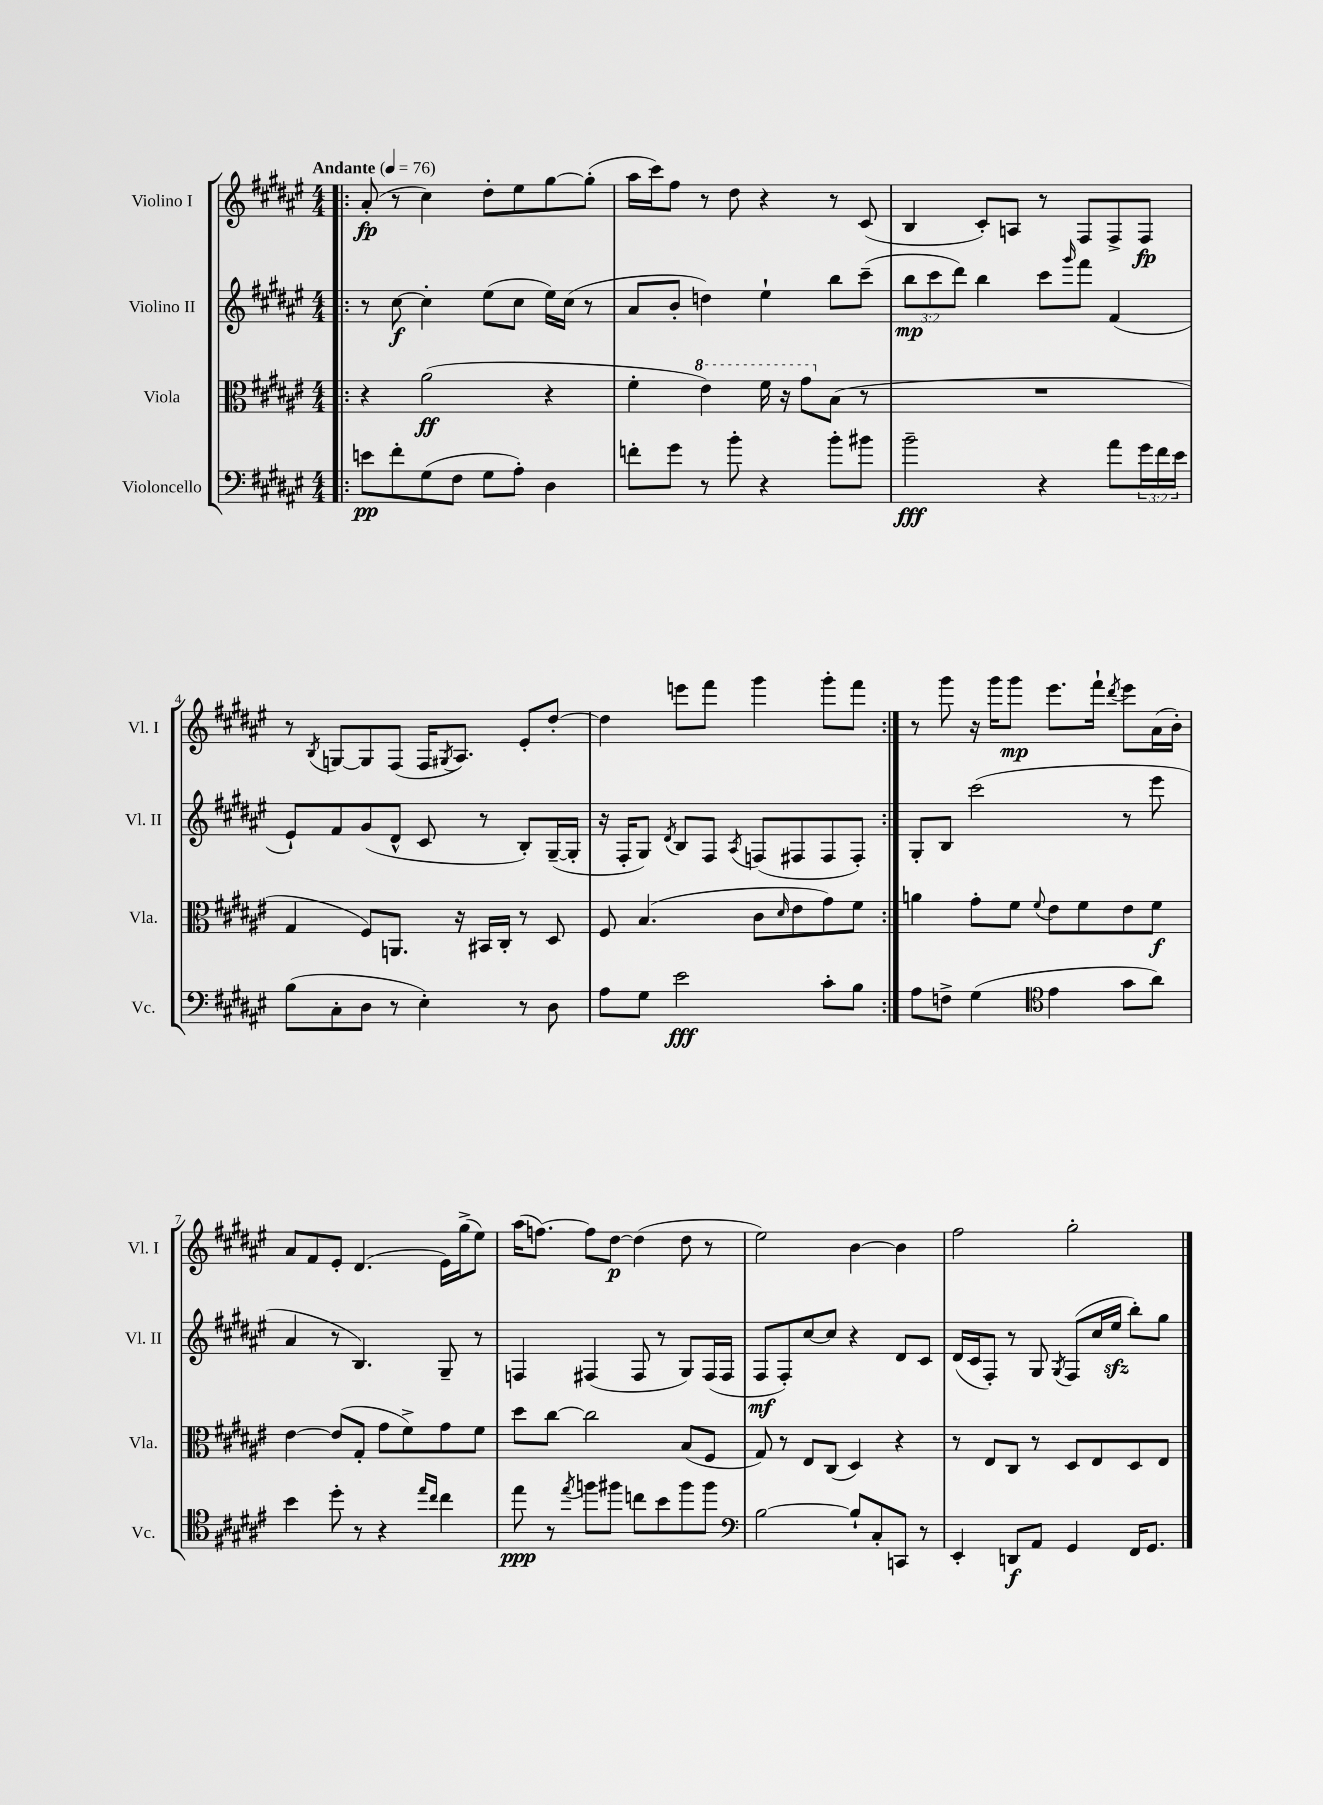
<<
\new StaffGroup <<
\new Staff = "s0" \with { instrumentName = "Violino I" shortInstrumentName = "Vl. I" } {
    \clef treble \key fis \major \numericTimeSignature \time 4/4 \tempo "Andante" 4 = 76
    \repeat volta 2 { \bar ".|:" ais'8-.\fp( r8 cis''4) dis''8-. eis''8 gis''8~ gis''8-.( |
    ais''16 cis'''16) fis''8 r8 dis''8 r4 r8 cis'8( |
    b4 cis'8-.) a8 r8 fis8 fis8-> fis8\fp |
    r8 \acciaccatura { b8 } g8~ g8 fis8( fis16 \acciaccatura { gis8 } ais8.) eis'8-. dis''8~-. |
    dis''4 e'''8 fis'''8 gis'''4 gis'''8-. fis'''8 | }
    r8 gis'''8 r16 gis'''16 gis'''8\mp eis'''8. fis'''16-! \acciaccatura { dis'''8 } eis'''8 ais'16( b'16-.) |
    ais'8 fis'8 eis'8-. dis'4.( eis'16) gis''16->( eis''8) |
    ais''16( f''8.~) f''8 dis''8~\p dis''4( dis''8 r8 |
    eis''2) b'4~ b'4 |
    fis''2 gis''2-. \bar "|." |
}
\new Staff = "s1" \with { instrumentName = "Violino II" shortInstrumentName = "Vl. II" } {
    \clef treble \key fis \major \numericTimeSignature \time 4/4 \override Staff.TupletNumber.text = #tuplet-number::calc-fraction-text
    \repeat volta 2 { \bar ".|:" r8 cis''8~\f cis''4-. eis''8( cis''8 eis''16) cis''16( r8 |
    ais'8 b'8-. d''4) eis''4-! b''8 cis'''8--( |
    \tuplet 3/2 { b''8\mp cis'''8 dis'''8) } b''4 cis'''8 \grace { gis'''16 } fis'''8 fis'4( |
    eis'8-!) fis'8 gis'8( dis'8-^ cis'8 r8 b8-.) gis16~--( gis16-. |
    r16 fis16-. gis8) \acciaccatura { dis'8 } b8 fis8 \acciaccatura { ais8 } f8( fis8 fis8 fis8-.) | }
    gis8-. b8 cis'''2( r8 eis'''8 |
    ais'4 r8 b4.) gis8-- r8 |
    f4 fis4( fis8 r8 gis8) fis16( fis16 |
    fis8\mf fis8-.) cis''8~ cis''8 r4 dis'8 cis'8 |
    dis'16( cis'16 fis8-.) r8 gis8 \acciaccatura { gis8 } fis8( cis''16 eis''16\sfz b''8-.) gis''8 \bar "|." |
}
\new Staff = "s2" \with { instrumentName = "Viola" shortInstrumentName = "Vla." } {
    \clef alto \key fis \major \numericTimeSignature \time 4/4
    \repeat volta 2 { \bar ".|:" r4 ais'2\ff( r4 |
    fis'4-. \ottava #1 eis''4) fis''16 r16 gis''8 \ottava #0 b8( r8 |
    R1 |
    gis4 fis8) a,8. r16 bis,16 cis16-. r8 dis8 |
    fis8 b4.( cis'8 \grace { dis'16 } eis'8 gis'8) fis'8 | }
    a'4 gis'8-. fis'8 \appoggiatura { fis'8 } eis'8 fis'8 eis'8 fis'8\f |
    eis'4~ eis'8( gis8-. gis'8 fis'8->) gis'8 fis'8 |
    dis''8 cis''8~ cis''2 b8( fis8 |
    gis8) r8 eis8 cis8( dis4) r4 |
    r8 eis8 cis8 r8 dis8 eis8 dis8 eis8 \bar "|." |
}
\new Staff = "s3" \with { instrumentName = "Violoncello" shortInstrumentName = "Vc." } {
    \clef bass \key fis \major \numericTimeSignature \time 4/4 \override Staff.TupletNumber.text = #tuplet-number::calc-fraction-text
    \repeat volta 2 { \bar ".|:" e'8\pp fis'8-. gis8( fis8 gis8 ais8-.) dis4 |
    f'8-. gis'8 r8 b'8-. r4 b'8-. bis'8 |
    b'2--\fff r4 ais'8 \tuplet 3/2 { gis'16 fis'16 eis'16 } |
    b8( cis8-. dis8 r8 eis4-.) r8 dis8 |
    ais8 gis8 eis'2\fff cis'8-. b8 | }
    ais8 f8-> gis4( \clef tenor eis'4 gis'8 ais'8) |
    b'4 dis''8-. r8 r4 \grace { eis''16 cis''16 } cis''4 |
    eis''8\ppp r8 \acciaccatura { eis''8 } f''8 fis''8 c''8 b'8 fis''8 fis''8 |
    \clef bass b2~ b8-! cis8-. c,8 r8 |
    eis,4-. d,8\f ais,8 gis,4 fis,16 gis,8. \bar "|." |
}
>>
>>
